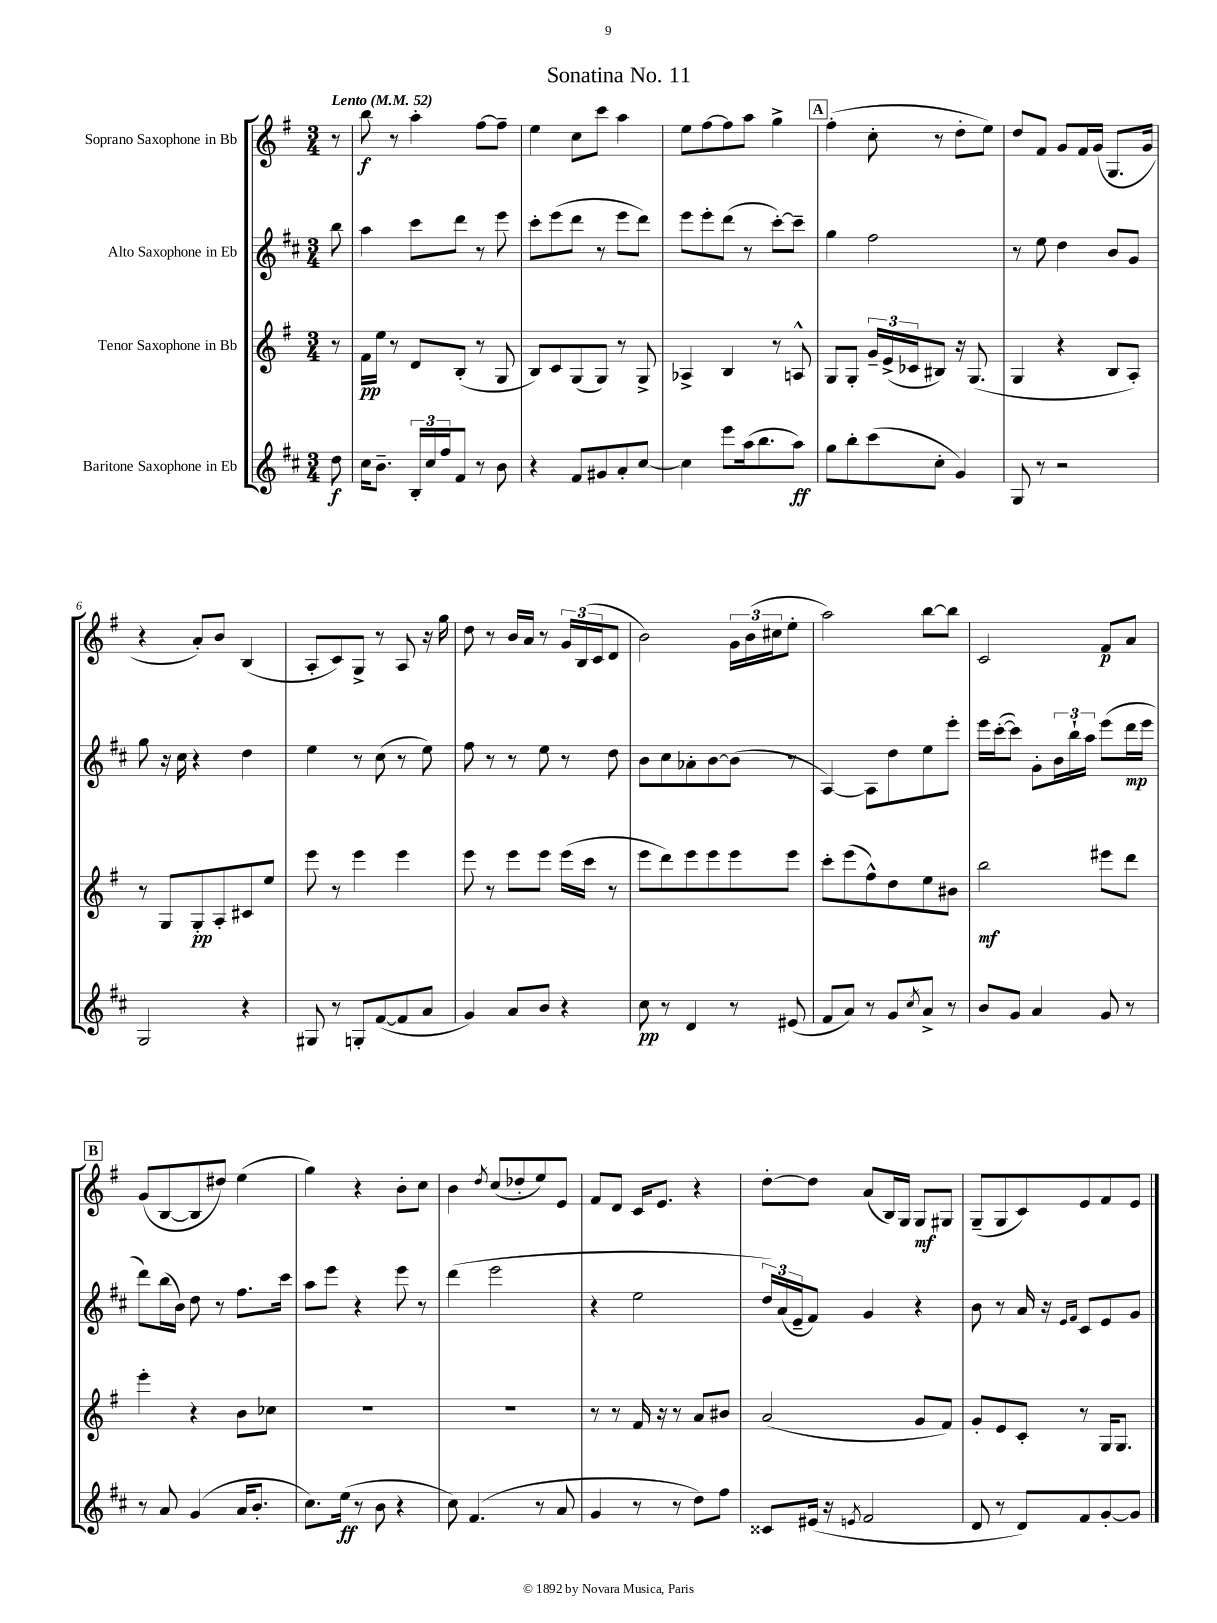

**kern	**kern	**kern	**kern
*staff4	*staff3	*staff2	*staff1
*clefG2	*clefG2	*clefG2	*clefG2
*k[f#c#]	*k[f#]	*k[f#c#]	*k[f#]
*M3/4	*M3/4	*M3/4	*M3/4
*MM52	*MM52	*MM52	*MM52
8dd	8r	8bb	8r
=	=	=	=
16cc#	16f#	4aa	8bb
8.b~	16ee	.	.
.	8r	.	8r
24B'	8d	8ccc#	4aa'
24cc#	.	.	.
24ff#	.	.	.
8f#	(8B'	8ddd	.
8r	8r	8r	[8ff#
8b	8G	8eee	8ff#~]
=	=	=	=
4r	8B)	8ccc#'	4ee
.	8c	(8eee	.
8f#	(8G	8ddd	8cc
8g#	8G)	8r	8ccc
8a'	8r	8eee	4aa
[8cc#	8G^	8ddd)	.
=	=	=	=
4cc#]	4A-^	8eee	8ee
.	.	8eee'	[8ff#
8eee	4B	(8ddd	8ff#]
(16aa	.	8r	8aa
8.bb	.	.	.
.	8r	[8ccc#')	4gg^
8aa)	8A^^	8ccc#~]	.
=	=	=	=
8gg	8G	4gg	(4ff#'
8bb'	8G'	.	.
(8ccc#	24g~	2ff#	8cc'
.	(24e^	.	.
.	24c-	.	.
8cc#'	8B#)	.	8r
4g)	16r	.	8dd'
.	(8.G	.	.
.	.	.	8ee)
=	=	=	=
8G	4G	8r	8dd
8r	.	8ee	8f#
2r	4r	4dd	8g
.	.	.	16f#
.	.	.	(16g
.	8B	8b	8.G
.	8A')	8g	.
.	.	.	16g
=	=	=	=
2G	8r	8gg	4r
.	8G	16r	.
.	.	16cc#	.
.	8G'	4r	8a')
.	8A'	.	8b
4r	8c#	4dd	(4B
.	8ee	.	.
=	=	=	=
8G#	8eee	4ee	8A'
8r	8r	.	8c)
8G'	4eee	8r	8G^
([8f#	.	(8cc#	8r
8f#]	4eee	8r	8A
8a	.	8ee)	16r
.	.	.	16gg
=	=	=	=
4g)	8eee	8ff#	8dd
.	8r	8r	8r
8a	8eee	8r	16b
.	.	.	16a
8b	8eee	8ee	8r
4r	(16eee	8r	24g
.	.	.	(24B
.	16ccc	.	.
.	.	.	24c
.	8r	8dd	8d
=	=	=	=
8cc#	8eee	8b	2b)
8r	8ddd)	8cc#	.
4d	8eee	8a-'	.
.	8eee	[8b	.
8r	8eee	(8b]	24g
.	.	.	(24b
.	.	.	24cc#
(8e#	8eee	8r	8ee'
=	=	=	=
8f#	8ccc'	[4A)	2aa)
8a)	(8eee	.	.
8r	8ff#^^)	8A]	.
8g	8dd	8dd	.
8qcc#	.	.	.
8a^	8ee	8ee	[8bb
8r	8b#	8eee'	8bb]
=	=	=	=
8b	2bb	16eee	2c
.	.	([16ccc#'	.
8g	.	8ccc#])	.
4a	.	8g'	.
.	.	24b	.
.	.	24bb`	.
.	.	24aa	.
8g	8eee#	(8eee	8f#
8r	8ddd	16ddd	8a
.	.	16eee	.
=	=	=	=
8r	4eee'	8ddd)	(8g
8a	.	(16bb	[8B
.	.	16b)	.
(4g	4r	8dd	8B]
.	.	8r	8dd#)
16a	8b	8.ff#	(4ee
8.b'	.	.	.
.	8cc-	.	.
.	.	16ccc#	.
=	=	=	=
8.cc#)	2.r	8aa	4gg)
.	.	8eee	.
(16ee	.	.	.
8r	.	4r	4r
8b	.	.	.
4r	.	8eee	8b'
.	.	8r	8cc
=	=	=	=
8cc#)	2.r	(4ddd	4b
(4.f#	.	.	.
.	.	.	8qdd
.	.	2eee	(8cc
.	.	.	8dd-'
8r	.	.	8ee)
8a	.	.	8e
=	=	=	=
4g	8r	4r	8f#
.	8r	.	8d
8r	16f#	2ee	16c
.	16r	.	8.e
8r	8r	.	.
8dd)	8a	.	4r
8ff#	8b#	.	.
=	=	=	=
8c##	(2a	24dd)	[8dd'
.	.	(24a	.
.	.	24e~	.
(16e#	.	8f#)	8dd]
16r	.	.	.
8qe	.	.	.
2f#	.	4g	(8a
.	.	.	16B)
.	.	.	16G
.	8g	4r	8G
.	8f#)	.	8G#
=	=	=	=
8d	8g'	8b	(8G~
8r	8e	8r	8G
8d)	8c'	16a	8c)
.	.	16r	.
.	.	16qqe	.
.	.	16qqf#	.
8f#	8r	8c#	8e
[8g'	16G	8e	8f#
.	8.G	.	.
8g]	.	8g	8e
==	==	==	==
*-	*-	*-	*-
